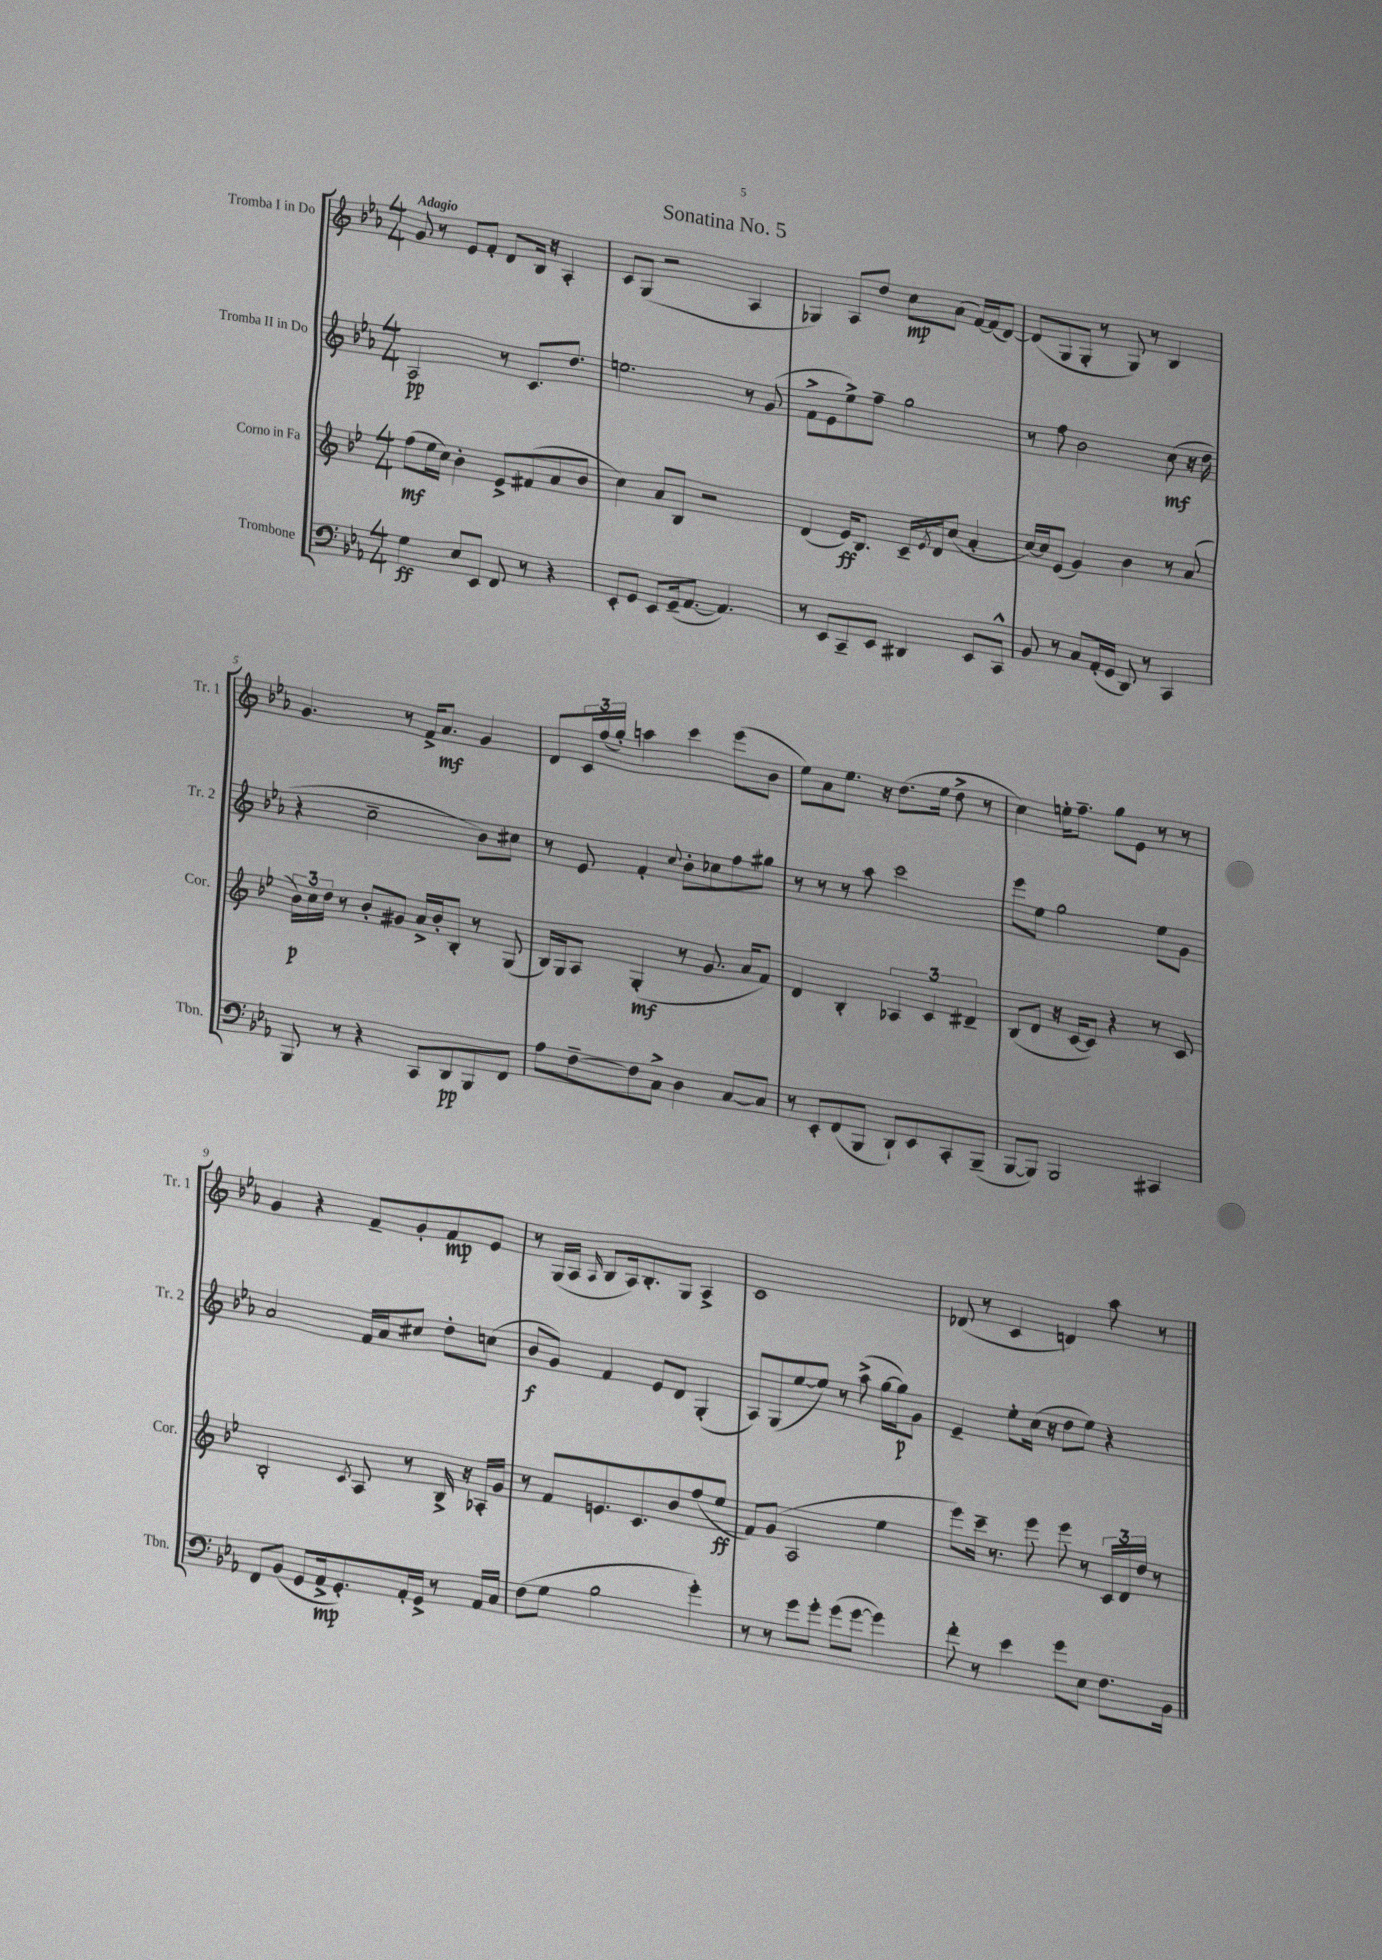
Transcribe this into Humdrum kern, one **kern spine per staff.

**kern	**dynam	**kern	**dynam	**kern	**dynam	**kern	**dynam
*part4	*part4	*part3	*part3	*part2	*part2	*part1	*part1
*staff4	*staff4	*staff3	*staff3	*staff2	*staff2	*staff1	*staff1
*I"Trombone	*	*I"Corno in Fa	*	*I"Tromba II in Do	*	*I"Tromba I in Do	*
*I'Tbn.	*	*I'Cor.	*	*I'Tr. 2	*	*I'Tr. 1	*
*clefF4	*	*clefG2	*	*clefG2	*	*clefG2	*
*k[b-e-a-]	*	*k[b-e-]	*	*k[b-e-a-]	*	*k[b-e-a-]	*
*M4/4	*	*M4/4	*	*M4/4	*	*M4/4	*
=1	=1	=1	=1	=1	=1	=1	=1
!	!	!	!	!	!	!LO:TX:a:B:t=Adagio	!
4G\	ff	(8ff\L	mf	2A-/	pp	8g/	.
.	.	16ee-\L	.	.	.	8r	.
.	.	16cc\JJ)	.	.	.	.	.
8E-/L	.	4b-'\	.	.	.	8e-/L	.
8EE-/J	.	.	.	.	.	8f'/J	.
8FF/	.	8e-^/L	.	8r	.	8d/L	.
8r	.	(8f#X/	.	8.c/L	.	16B-/Jk	.
.	.	.	.	.	.	16r	.
4r	.	8a/	.	.	.	4A-'/	.
.	.	.	.	8.dd/J	.	.	.
.	.	8b-/J	.	.	.	.	.
=2	=2	=2	=2	=2	=2	=2	=2
8EE-'/L	.	4cc\)	.	2.een\	.	8c/L	.
8GG/J	.	.	.	.	.	(8G/J	.
8EE-/L	.	8a/L	.	.	.	2r	.
(16GG~/k	.	8B-/J	.	.	.	.	.
[8.AA-/J	.	.	.	.	.	.	.
.	.	2r	.	.	.	.	.
4.AA-/])	.	.	.	.	.	.	.
.	.	.	.	8r	.	4A-/	.
.	.	.	.	(8g/	.	.	.
=3	=3	=3	=3	=3	=3	=3	=3
8r	.	(4d/	.	8f^\L	.	4G-X/)	.
8EE-/L	.	.	.	8e-\	.	.	.
8CC~/	.	16e-/KL)	ff	8ee-^\)	.	8A-/L	.
.	.	8.B-/J	.	.	.	.	.
8EE-/J	.	.	.	8ff~\J	.	8dd/J	.
4DD#X/	.	16c~/LL	.	2gg\	.	8cc\L	mp
.	.	8qe-/	.	.	.	.	.
.	.	16d/J	.	.	.	.	.
.	.	(8cc/J	.	.	.	(8a-\J	.
8EE-/L	.	4a'/	.	.	.	[16f/LL)	.
.	.	.	.	.	.	(16f/J]	.
8CC^^/J	.	.	.	.	.	[8d/J)	.
=4	=4	=4	=4	=4	=4	=4	=4
8BB-/	.	[16cc/LL)	.	8r	.	(8d/L]	.
.	.	16cc/J]	.	.	.	.	.
8r	.	(8e-/J	.	8ff\	.	8G/	.
8C/L	.	4g/)	.	2b-\	.	8G'/J	.
(16AA-'/L	.	.	.	.	.	8r	.
16GG/JJ	.	.	.	.	.	.	.
8DD/)	.	4b-\	.	.	.	8G/)	.
8r	.	.	.	.	.	8r	.
4CC/	.	8r	.	(8cc\	mf	4B-/	.
.	.	(8a/	.	16r	.	.	.
.	.	.	.	16dd\	.	.	.
!!LO:LB:g=z
=5	=5	=5	=5	=5	=5	=5	=5
8BBB-/	.	24b-\LL)	p	4r	.	4.g/	.
.	.	24cc\	.	.	.	.	.
.	.	24dd\JJ	.	.	.	.	.
8r	.	8r	.	.	.	.	.
4r	.	8b-'/L	.	2cc~\	.	.	.
.	.	8g#X/J	.	.	.	8r	.
8CC/L	.	16a^/LL	.	.	.	16f^/KL	.
.	.	16b-'/J	.	.	.	8.a-/J	mf
8DD/	pp	8B-'/J	.	.	.	.	.
8BBB-/	.	8r	.	8b-\L)	.	4g/	.
8FF/J	.	(8G/	.	8cc#X\J	.	.	.
=6	=6	=6	=6	=6	=6	=6	=6
8A-\L	.	16B-/LL)	.	8r	.	8d/L	.
.	.	16G/J	.	.	.	.	.
[8F~\	.	8A/J	.	8e-/	.	24c/L	.
.	.	.	.	.	.	(24ff/	.
.	.	.	.	.	.	24gg'/JJ)	.
8F\]	.	(4G'/	mf	4f'/	.	4aan\	.
8C^\J	.	.	.	.	.	.	.
.	.	.	.	8qqcc/	.	.	.
4D\	.	8r	.	8b-'\L	.	4ccc\	.
.	.	8.g/	.	8cc-X\	.	.	.
[8C/L	.	.	.	8ff\	.	(8eee-\L	.
.	.	16a/KL	.	.	.	.	.
8C/J]	.	8f/J)	.	8gg#X\J	.	8b-\J	.
=7	=7	=7	=7	=7	=7	=7	=7
8r	.	4d/	.	8r	.	8ee-\L)	.
8EE-'/L	.	.	.	8r	.	8a-\	.
(8FF/	.	4B-'/	.	8r	.	8.ee-\J	.
8BBB-/J	.	.	.	8aa-\	.	.	.
.	.	.	.	.	.	16r	.
8DD`/L)	.	6A-X/	.	2ccc\	.	(8.dd\L	.
8EE-/	.	.	.	.	.	.	.
.	.	6c/	.	.	.	.	.
.	.	.	.	.	.	16ee-\Jk	.
8CC'/	.	.	.	.	.	8dd^\	.
.	.	6d#X~/	.	.	.	.	.
(8BBB-~/J	.	.	.	.	.	8r	.
=8	=8	=8	=8	=8	=8	=8	=8
[8BBB-/L	.	(8B-/L	.	8eee-\L	.	4cc\)	.
8BBB-/J])	.	8d/J	.	8ee-\J	.	.	.
2BBB-/	.	16r	.	2gg\	.	16een'\KL	.
.	.	[16c/KL	.	.	.	8.ff~\J	.
.	.	8c/J])	.	.	.	.	.
.	.	4r	.	.	.	8gg\L	.
.	.	.	.	.	.	8e-\J	.
4CC#X/	.	8r	.	8ee-\L	.	8r	.
.	.	8c/	.	8g\J	.	8r	.
!!LO:LB:g=z
=9	=9	=9	=9	=9	=9	=9	=9
8FF/L	.	2B-'/	.	2a-/	.	4g/	.
(8BB-/J	.	.	.	.	.	.	.
8GG/L	.	.	.	.	.	4r	.
16AA-^/k	mp	.	.	.	.	.	.
8.GG'/)	.	.	.	.	.	.	.
.	.	8qc/	.	.	.	.	.
.	.	8A/	.	16f/LL	.	8f~/L	.
.	.	.	.	16a-/J	.	.	.
16AA-'/L	.	8r	.	8cc#X/J	.	8g'/	.
16GG^/JJ	.	.	.	.	.	.	.
8r	.	16B-^/	.	8dd'\L	.	8f/	mp
.	.	16r	.	.	.	.	.
16AA-/LL	.	16A-X'/LL	.	(8ccn\J	.	8e-/J	.
16C/JJ	.	16g/JJ	.	.	.	.	.
=10	=10	=10	=10	=10	=10	=10	=10
(8F\L	.	8r	.	8b-/L	f	8r	.
8G\J	.	8f/L	.	8g/J)	.	(16G/LL	.
.	.	.	.	.	.	16A-/JJ	.
.	.	.	.	.	.	16qqA-/	.
2B-\	.	8.en/	.	4f/	.	8B-/L	.
.	.	.	.	.	.	16A-/k)	.
.	.	8.c/	.	.	.	8.B-'/	.
.	.	.	.	8e-/L	.	.	.
.	.	8b-/	.	8d/J	.	8G/J	.
4g'\)	.	(8ff/	.	(4G'/	.	4A-^/	.
.	.	8ee-/J	ff	.	.	.	.
=11	=11	=11	=11	=11	=11	=11	=11
8r	.	8f/L)	.	8A-/L)	.	1c	.
8r	.	(8g/J	.	(8G/	.	.	.
8g\L	.	2A/	.	[8ee-/	.	.	.
8g'\J	.	.	.	8ee-/J])	.	.	.
(8g\L	.	.	.	8r	.	.	.
[8g\J	.	.	.	(8aa-^\	.	.	.
4g\])	.	4ee-\	.	[16gg\LL	.	.	.
.	.	.	.	16gg\J])	p	.	.
.	.	.	.	8g\J	.	.	.
=12	=12	=12	=12	=12	=12	=12	=12
8f'\	.	8eee-\L)	.	4e-~/	.	(8d-X/	.
8r	.	16ccc~\Jk	.	.	.	8r	.
.	.	8.r	.	.	.	.	.
4e-\	.	.	.	8ee-'\L	.	4c/	.
.	.	8eee-\	.	(16cc\Jk	.	.	.
.	.	.	.	16r	.	.	.
8g\L	.	8eee-\	.	8dd\L	.	4dn/)	.
8E-\J	.	8r	.	8ee-\J)	.	.	.
8.F\L	.	24c/LL	.	4r	.	8aa-\	.
.	.	24d/	.	.	.	.	.
.	.	24dd/JJ	.	.	.	.	.
.	.	8r	.	.	.	8r	.
16BB-\Jk	.	.	.	.	.	.	.
==	==	==	==	==	==	==	==
*-	*-	*-	*-	*-	*-	*-	*-
